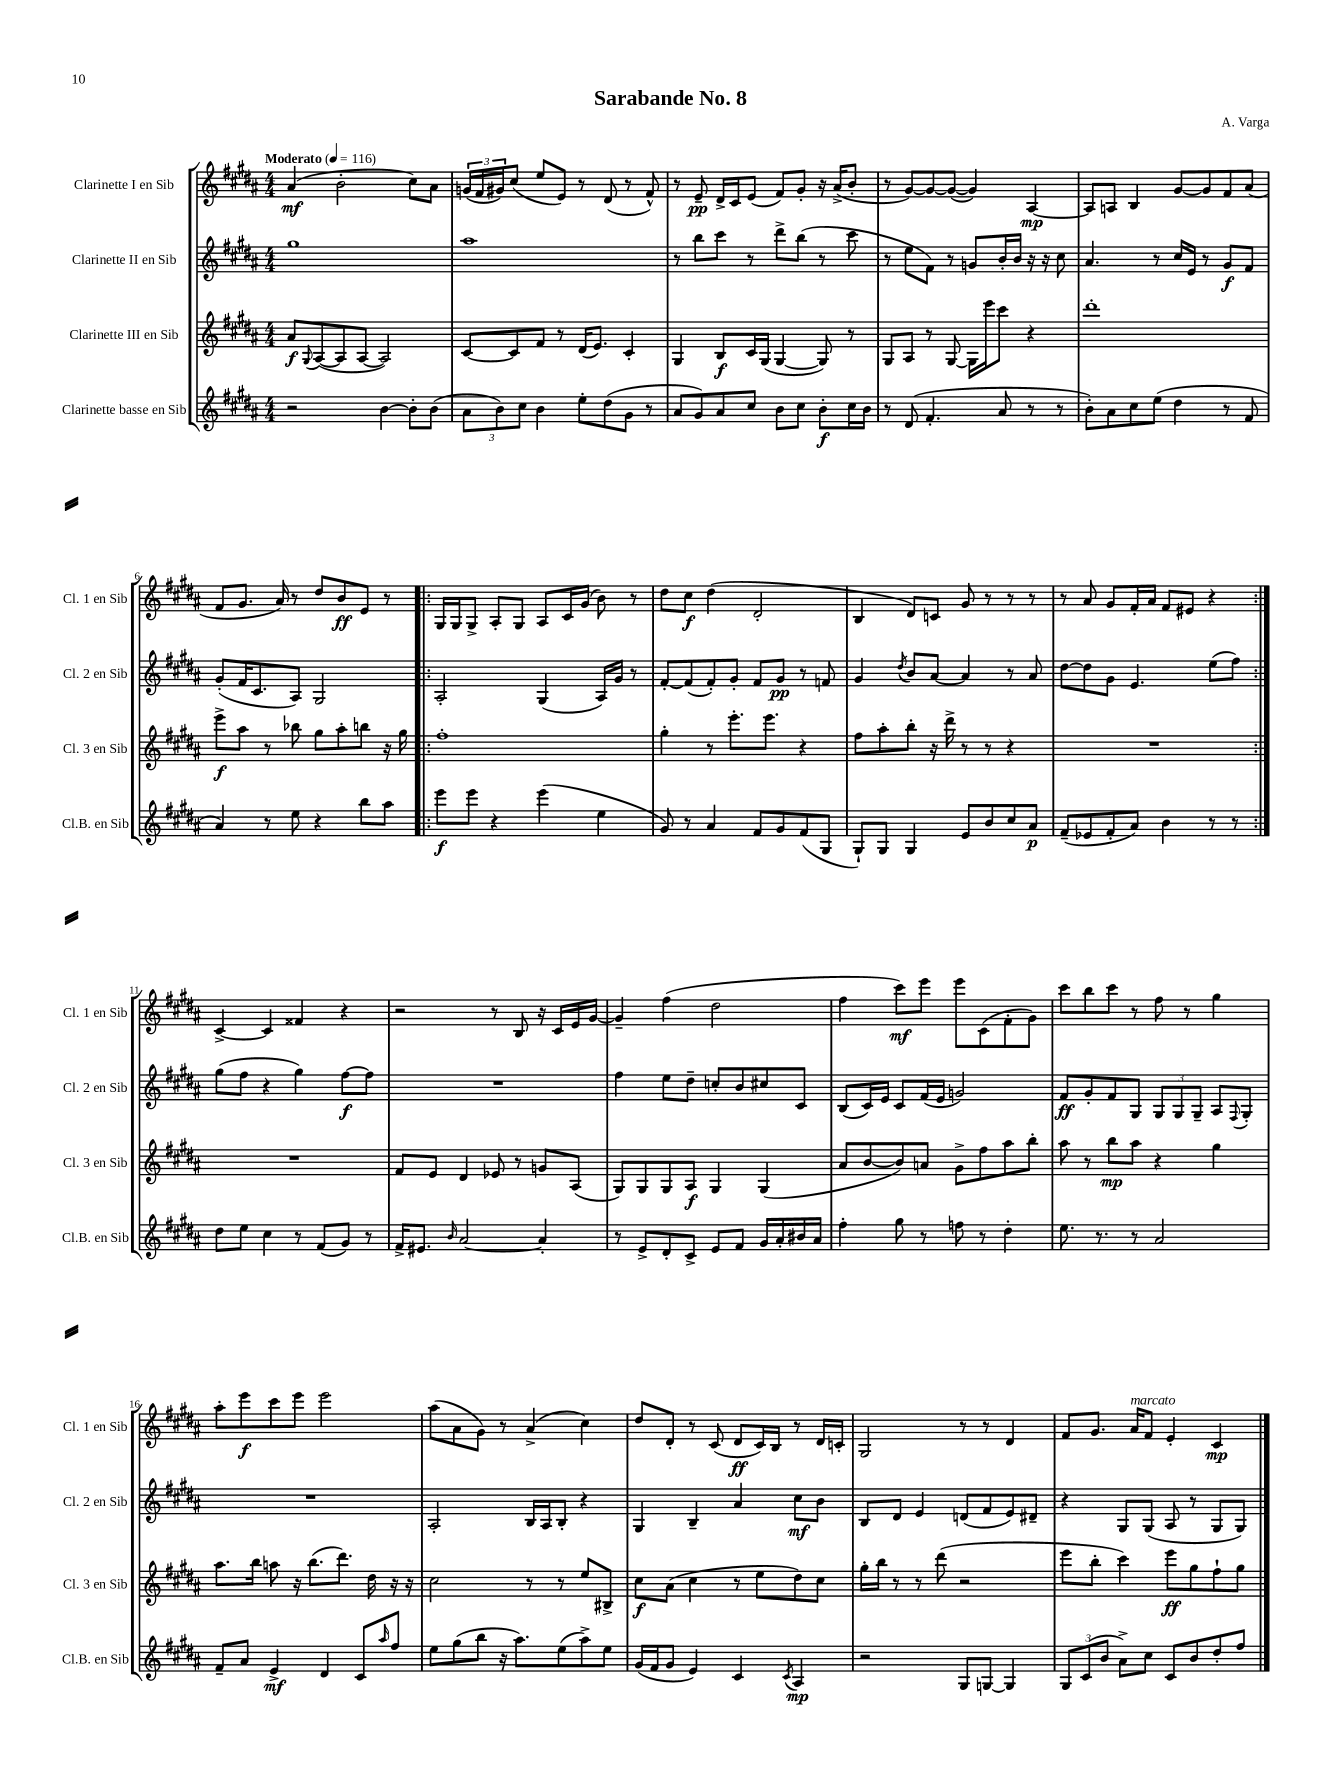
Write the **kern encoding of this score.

**kern	**kern	**kern	**kern
*staff4	*staff3	*staff2	*staff1
*clefG2	*clefG2	*clefG2	*clefG2
*k[f#c#g#d#a#]	*k[f#c#g#d#a#]	*k[f#c#g#d#a#]	*k[f#c#g#d#a#]
*M4/4	*M4/4	*M4/4	*M4/4
*MM116	*MM116	*MM116	*MM116
2r	8a#	1gg#	(4a#
.	8qqG#	.	.
.	([8A#	.	.
.	8A#]	.	2b'
.	[8A#	.	.
[4b	2A#])	.	.
8b']	.	.	8cc#)
(8b	.	.	8a#
=	=	=	=
12a#	[8c#	1aa#	(24g
.	.	.	24f#
12b)	.	.	24g#)
.	8c#]	.	(8cc#
12cc#	.	.	.
4b	8f#	.	8ee
.	8r	.	8e)
8ee'	(16d#	.	8r
.	8.e)	.	.
(8dd#	.	.	(8d#
8g#	4c#'	.	8r
8r	.	.	8f#^^)
=	=	=	=
8a#	4G#	8r	8r
8g#)	.	8bb	8e~
8a#	8B	8ccc#	16d#^
.	.	.	16c#
8cc#	16c#	8r	(8e
.	(16G#	.	.
8b	[4G#	8ddd#^	8f#)
8cc#	.	(8bb	8g#'
8b'	8G#])	8r	16r
.	.	.	(16a#^
16cc#	8r	8ccc#	8b'
16b	.	.	.
=	=	=	=
8r	8G#	8r	8r
(8d#	8A#	8ee	[8g#)
4.f#'	8r	8f#)	8g#_
.	[8G#	8r	(8g#_
.	16G#]	8g	4g#])
.	16eee	.	.
8a#	8ccc#	16b'	.
.	.	16b	.
8r	4r	16r	[4A#
.	.	16r	.
8r	.	8cc#	.
=	=	=	=
8b')	1ddd#'	4.a#	8A#]
8a#	.	.	8A
8cc#	.	.	4B
(8ee	.	8r	.
4dd#	.	16cc#	[8g#
.	.	16e	.
.	.	8r	8g#]
8r	.	8g#	8f#
8f#	.	8f#	(8a#
=	=	=	=
4a#)	8eee^	(8g#'	8f#
.	8aa#	16f#	8.g#
.	.	8.c#	.
8r	8r	.	.
.	.	.	16a#)
8ee	8bb-	8A#)	8r
4r	8gg#	2G#	8dd#
.	8aa#'	.	8b
8bb	8bb	.	8e
8aa#	16r	.	8r
.	16gg#	.	.
=!|:	=!|:	=!|:	=!|:
8eee	1ff#'	2A#'	16G#
.	.	.	16G#
8eee	.	.	8G#^
4r	.	.	8A#'
.	.	.	8G#
(4eee	.	(4G#	8A#
.	.	.	16c#
.	.	.	(16g#
4ee	.	16A#)	8b)
.	.	16g#	.
.	.	8r	8r
=	=	=	=
8g#)	4gg#'	[8f#'	8dd#
8r	.	(8f#]	8cc#
4a#	8r	8f#')	(4dd#
.	8.eee'	8g#'	.
8f#	.	8f#	2d#'
.	8.eee	.	.
8g#	.	8g#	.
(8f#	4r	8r	.
8G#	.	8f	.
=	=	=	=
8G#`)	8ff#	4g#	4B
8G#	8aa#'	.	.
.	.	8qdd#	.
4G#	8bb'	8b	8d#)
.	16r	[8a#	8c
.	16ddd#^	.	.
8e	8r	4a#]	8g#
8b	8r	.	8r
8cc#	4r	8r	8r
8a#	.	8a#	8r
=	=	=	=
(8f#~	1r	[8dd#	8r
8e-	.	8dd#]	8a#
8f#'	.	8g#	8g#
8a#)	.	4.e	16f#'
.	.	.	16a#
4b	.	.	8f#
.	.	.	8e#
8r	.	(8ee	4r
8r	.	8ff#)	.
=:|!	=:|!	=:|!	=:|!
8dd#	1r	(8gg#	[4c#^
8ee	.	8ff#	.
4cc#	.	4r	4c#]
8r	.	4gg#)	4f##
(8f#	.	.	.
8g#)	.	[8ff#	4r
8r	.	8ff#]	.
=	=	=	=
16f#^	8f#	1r	2r
8.e#	.	.	.
.	8e	.	.
16qqb	.	.	.
[2a#	4d#	.	.
.	8e-	.	8r
.	8r	.	8B
4a#']	8g	.	16r
.	.	.	16c#
.	(8A#	.	16e
.	.	.	[16g#
=	=	=	=
8r	8G#)	4ff#	4g#~]
8e^	8G#	.	.
8d#'	8G#	8ee	(4ff#
8c#^	8A#	8dd#~	.
8e	4G#	8cc'	2dd#
8f#	.	8b	.
16g#	(4G#	8cc#	.
16a#'	.	.	.
16b#	.	8c#	.
16a#	.	.	.
=	=	=	=
4ff#'	8a#	(8B	4ff#
.	[8b	16c#)	.
.	.	16e	.
8gg#	8b])	8c#	8ccc#)
8r	8a	(16f#	8eee
.	.	16e	.
8ff	8g#^	2g)	8eee
8r	8ff#	.	(8c#
4dd#'	8aa#	.	8f#'
.	8bb'	.	8g#)
=	=	=	=
8.ee	8aa#	8f#	8ccc#
.	8r	8g#'	8bb
8.r	.	.	.
.	8bb	8f#	8ccc#
8r	8aa#	8G#	8r
2a#	4r	12G#	8ff#
.	.	12G#	.
.	.	.	8r
.	.	12G#~	.
.	4gg#	8A#	4gg#
.	.	8qqF#	.
.	.	8G#'	.
=	=	=	=
8f#~	8.aa#	1r	8aa#'
8a#	.	.	8eee
.	16bb	.	.
4e^	8aa	.	8ccc#
.	16r	.	8eee
.	(8.bb	.	.
4d#	.	.	2eee
.	8.ddd#)	.	.
8c#	.	.	.
.	16dd#	.	.
16qqaa#	.	.	.
8ff#	16r	.	.
.	16r	.	.
=	=	=	=
8ee	2cc#	2A#'	(8aa#
(8gg#	.	.	8a#
8bb	.	.	8g#)
16r	.	.	8r
8.aa#)	.	.	.
.	8r	16B	(4a#^
.	.	16A#	.
(8ee	8r	8B'	.
8aa#^)	8ee	4r	4cc#)
8ee	8B#^	.	.
=	=	=	=
(16g#	8cc#	4G#	8dd#
16f#	.	.	.
8g#	(8a#	.	8d#'
4e)	4cc#	4B~	8r
.	.	.	(8c#
4c#	8r	4a#	8d#
.	8ee	.	16c#)
.	.	.	16B
8qc#	.	.	.
4A#	8dd#)	8cc#	8r
.	8cc#	8b	16d#
.	.	.	16c'
=	=	=	=
2r	16gg#'	8B	2G#
.	16bb	.	.
.	8r	8d#	.
.	8r	4e	.
.	(8ddd#	.	.
8G#	2r	(8d	8r
[8G	.	8f#	8r
4G]	.	8e)	4d#
.	.	8d#~	.
=	=	=	=
12G#	8eee	4r	8f#
(12c#	.	.	.
.	8bb'	.	8.g#
12b	.	.	.
8a#^)	4ccc#)	8G#	.
.	.	.	16a#
8cc#	.	(8G#	8f#
8c#	8eee	8A#	4e'
8b	8gg#	8r	.
8dd#'	8ff#`	8G#	4c#
8ff#	8gg#	8G#)	.
==	==	==	==
*-	*-	*-	*-
